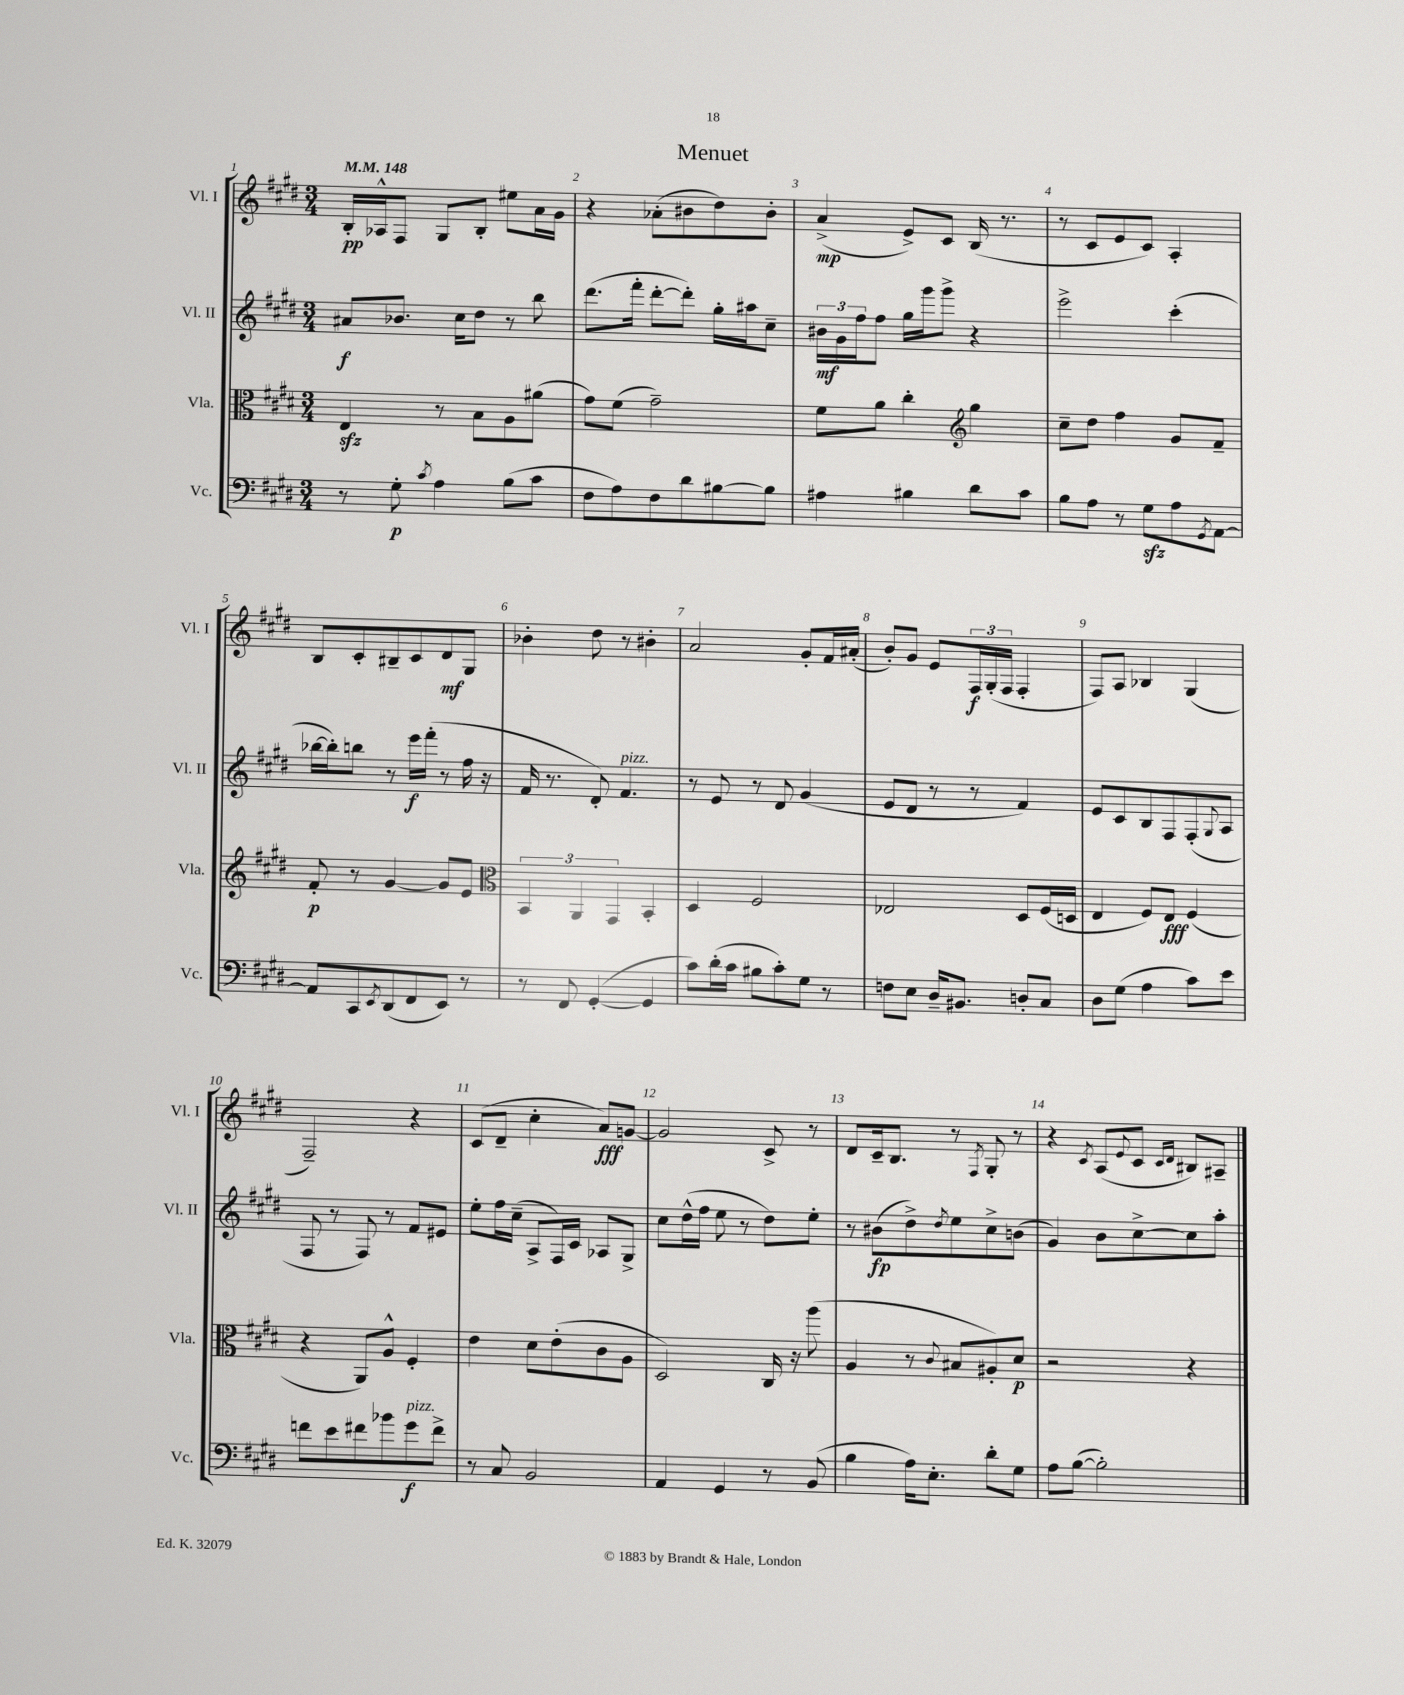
\header { title = "Menuet" }
<<
\new StaffGroup <<
\new Staff = "s0" \with { instrumentName = "Vl. I" shortInstrumentName = "Vl. I" } {
    \clef treble \key e \major \numericTimeSignature \time 3/4 \tempo 4 = 148
    b16-.\pp aes16-^ fis8 gis8 b8-. eis''8 a'16 gis'16 |
    r4 aes'8-.( bis'8 dis''8) bis'8-. |
    a'4->\mp( e'8->) cis'8 b16( r8. |
    r8 cis'8 e'8 cis'8) a4-. |
    b8 cis'8-. bis8-- cis'8 dis'8\mf gis8 |
    bes'4-. dis''8 r8 bis'4-. |
    a'2 gis'8-. fis'16 ais'16-.( |
    b'8-.) gis'8 e'8 \tuplet 3/2 { fis16\f gis16-.( fis16 } fis4-. |
    fis8) a8 bes4 gis4( |
    fis2--) r4 |
    cis'8( dis'8-- cis''4-. a'8\fff) g'8~ |
    g'2 cis'8-> r8 |
    dis'8 cis'16-- b8. r8 \acciaccatura { fis8 } gis8-. r8 |
    r4 \acciaccatura { cis'8 } a8( \appoggiatura { e'8 } cis'8 \grace { cis'16 dis'16 } bis8) ais8-- \bar "|." |
}
\new Staff = "s1" \with { instrumentName = "Vl. II" shortInstrumentName = "Vl. II" } {
    \clef treble \key e \major \numericTimeSignature \time 3/4
    ais'8\f bes'8. cis''16 dis''8 r8 b''8 |
    dis'''8.( fis'''16-. dis'''8~-. dis'''8-.) gis''16-. ais''16 cis''8-- |
    \tuplet 3/2 { bis'16\mf gis'16 fis''16 } fis''8 gis''16 gis'''16 gis'''8-> r4 |
    e'''2-> cis'''4-.( |
    bes''16~ bes''16-.) b''8 r8 e'''16\f fis'''16-.( r8 fis''16 r16 |
    fis'16 r8. dis'8-.) fis'4.^\markup { \italic "pizz." } |
    r8 e'8 r8 dis'8 gis'4( |
    e'8 dis'8 r8 r8 fis'4) |
    e'8 cis'8 b8 fis8 fis8-.( \appoggiatura { gis8 } a8 |
    fis8 r8 fis8) r8 fis'8 eis'8 |
    e''8-. fis''16 cis''16--( a8-> fis16) cis'16 aes8 gis8-> |
    cis''8 dis''16-^( fis''16 e''8 r8 dis''8) e''8-. |
    r8 bis'8\fp( dis''8->) \acciaccatura { dis''8 } e''8 cis''8-> b'8( |
    gis'4) b'8 cis''8~-> cis''8 a''8-. \bar "|." |
}
\new Staff = "s2" \with { instrumentName = "Vla." shortInstrumentName = "Vla." } {
    \clef alto \key e \major \numericTimeSignature \time 3/4
    e4\sfz r8 b8 a8 ais'8( |
    gis'8) fis'8( gis'2--) |
    fis'8 a'8 cis''4-. \clef treble gis''4 |
    cis''8-- dis''8 fis''4 gis'8 fis'8-- |
    fis'8-.\p r8 gis'4~ gis'8 e'8 |
    \clef alto \tuplet 3/2 { b,4 a,4 gis,4 } b,4-. |
    dis4 fis2 |
    ees2 dis8 fis16( d16 |
    e4 fis8) e8\fff fis4( |
    r4 a,8) a8-^ fis4-. |
    e'4 dis'8 e'8-.( cis'8 a8 |
    dis2) cis16 r16 a''8( |
    a4 r8 \appoggiatura { cis'8 } bis8 ais8-.) dis'8\p |
    r2 r4 \bar "|." |
}
\new Staff = "s3" \with { instrumentName = "Vc." shortInstrumentName = "Vc." } {
    \clef bass \key e \major \numericTimeSignature \time 3/4
    r8 gis8-.\p \acciaccatura { cis'8 } a4 b8( cis'8 |
    fis8 a8) fis8 dis'8 bis8~ bis8 |
    ais4 bis4 dis'8 cis'8 |
    b8 a8 r8 gis8\sfz a8 \acciaccatura { gis,8 } a,8~ |
    a,8 cis,8 \acciaccatura { e,8 } dis,8( fis,8 e,8) r8 |
    r8 fis,8 gis,4~-.( gis,4 |
    cis'8) dis'16-.( cis'16 bis8 cis'8-.) gis8 r8 |
    f8 e8 dis16-- bis,8. d8-. cis8 |
    dis8 gis8( a4 cis'8) e'8 |
    f'8 e'8 fis'8 bes'8 gis'8\f^\markup { \italic "pizz." } fis'8-> |
    r8 cis8 b,2 |
    a,4 gis,4 r8 b,8( |
    b4 a16) e8.-. dis'8-. gis8 |
    a8 b8~( b2-.) \bar "|." |
}
>>
>>
\layout { \context { \Score \override BarNumber.break-visibility = ##(#f #t #t) barNumberVisibility = #all-bar-numbers-visible } }
